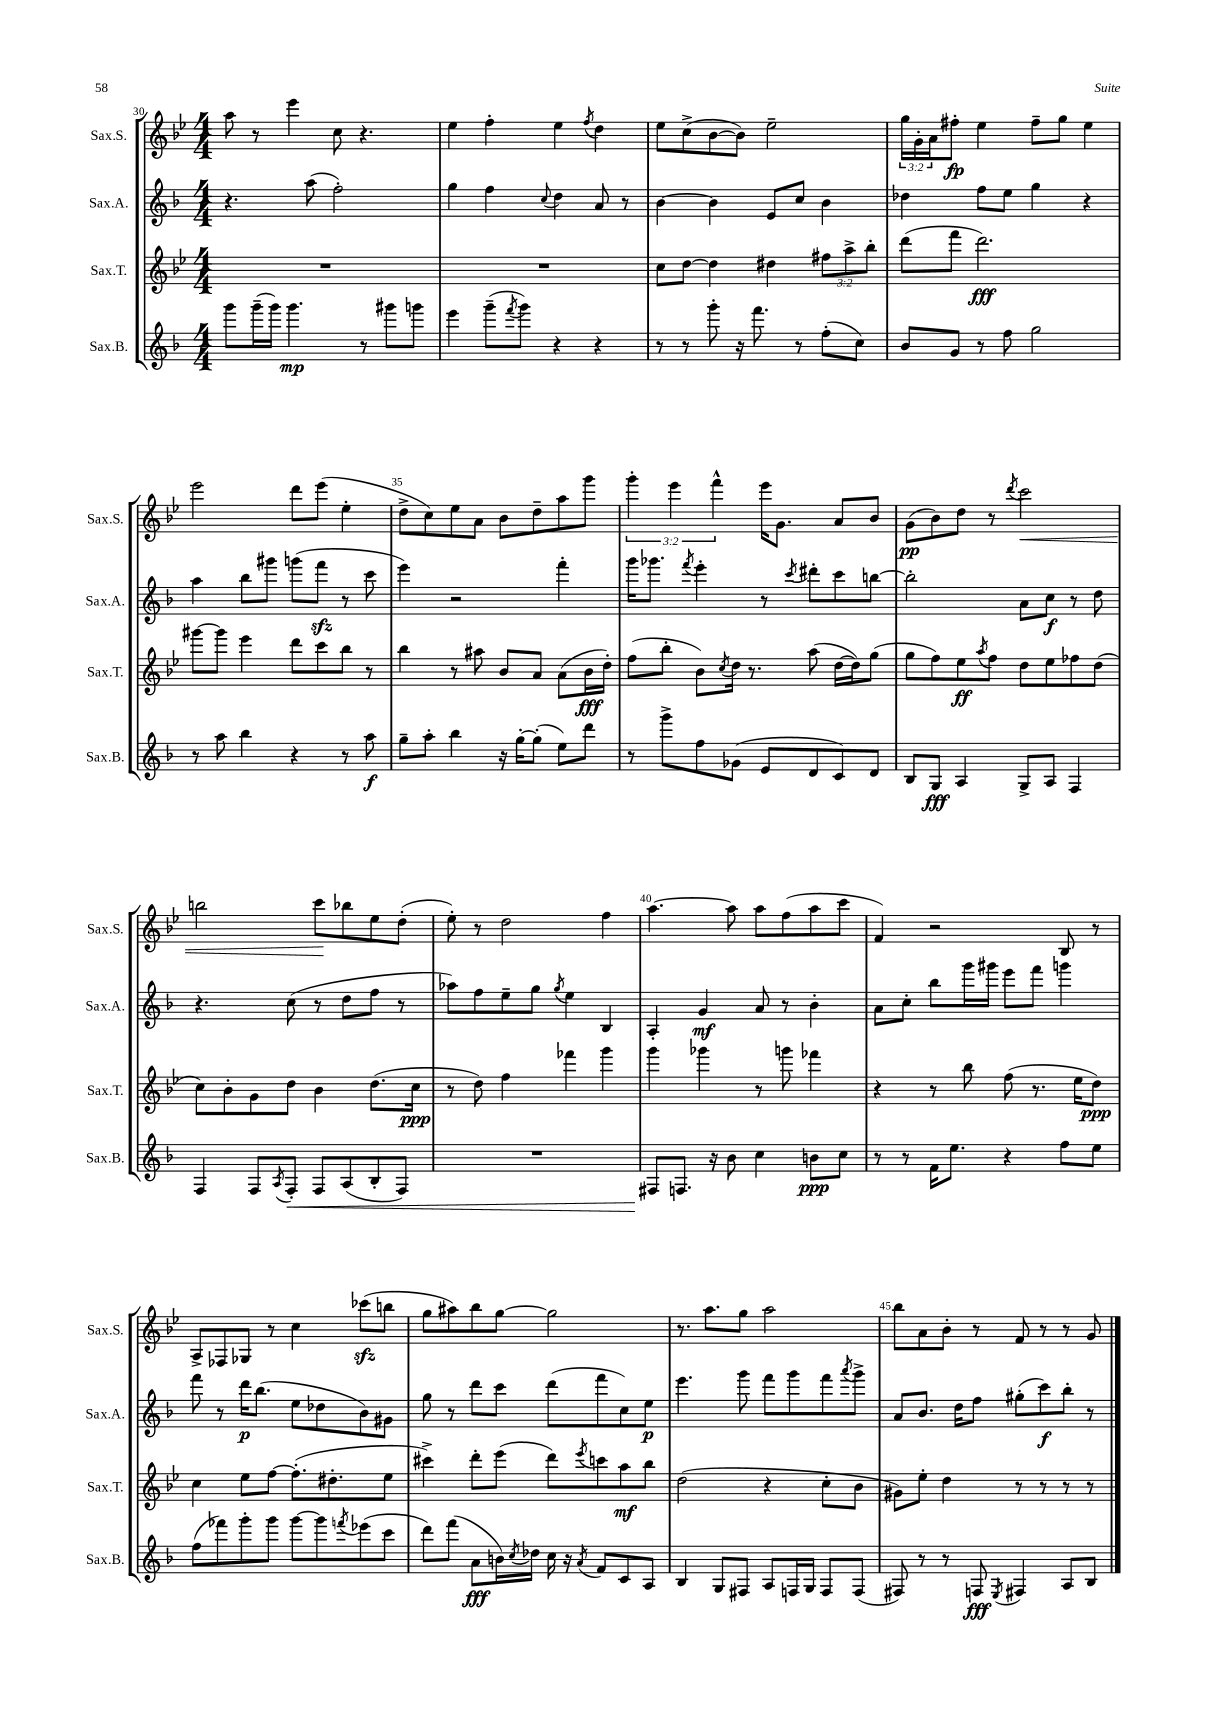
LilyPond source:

<<
\new StaffGroup <<
\new Staff = "s0" \with { instrumentName = "Sax.S." shortInstrumentName = "Sax.S." } {
    \clef treble \key bes \major \numericTimeSignature \time 4/4 \override Staff.TupletNumber.text = #tuplet-number::calc-fraction-text
    a''8 r8 ees'''4 c''8 r4. |
    ees''4 f''4-. ees''4 \acciaccatura { f''8 } d''4 |
    ees''8 c''8->( bes'8~ bes'8) ees''2-- |
    \tuplet 3/2 { g''16 g'16-. a'16 } fis''8-.\fp ees''4 fis''8-- g''8 ees''4 |
    ees'''2 d'''8 ees'''8( ees''4-. |
    d''8-> c''8) ees''8 a'8 bes'8 d''8-- a''8 g'''8 |
    \tuplet 3/2 { g'''4-. ees'''4 f'''4-^ } ees'''16 g'8. a'8 bes'8 |
    g'8\pp( bes'8) d''8 r8 \acciaccatura { d'''8 } c'''2\< |
    b''2 c'''8\! bes''8 ees''8 d''8-.( |
    ees''8-.) r8 d''2 f''4 |
    a''4.~ a''8 a''8 f''8( a''8 c'''8 |
    f'4) r2 bes8 r8 |
    a8-> fes8 ges8 r8 c''4 ces'''8\sfz( b''8 |
    g''8 ais''8) bes''8 g''8~ g''2 |
    r8. a''8. g''8 a''2 |
    bes''8 a'8 bes'8-. r8 f'8 r8 r8 g'8 \bar "|." |
}
\new Staff = "s1" \with { instrumentName = "Sax.A." shortInstrumentName = "Sax.A." } {
    \clef treble \key f \major \numericTimeSignature \time 4/4
    r4. a''8( f''2-.) |
    g''4 f''4 \appoggiatura { c''8 } d''4 a'8 r8 |
    bes'4~ bes'4 e'8 c''8 bes'4 |
    des''4 f''8 e''8 g''4 r4 |
    a''4 bes''8 gis'''8 g'''8( f'''8\sfz r8 c'''8 |
    e'''4) r2 f'''4-. |
    g'''16 ges'''8. \acciaccatura { f'''8 } e'''4-. r8 \acciaccatura { c'''8 } dis'''8-. c'''8 b''8~ |
    b''2-. a'8 c''8\f r8 d''8 |
    r4. c''8( r8 d''8 f''8 r8 |
    aes''8) f''8 e''8-- g''8 \acciaccatura { g''8 } e''4 bes4 |
    a4-. g'4\mf a'8 r8 bes'4-. |
    a'8 c''8-. bes''8 g'''16 gis'''16 e'''8 f'''8 g'''4 |
    f'''8 r8 d'''16\p bes''8.( e''8 des''8 bes'8) gis'8 |
    g''8 r8 d'''8 c'''8 d'''8( f'''8 c''8) e''8\p |
    e'''4. g'''8 f'''8 g'''8 f'''8 \acciaccatura { a'''8 } g'''8-> |
    a'8 bes'8. d''16 f''8 gis''8-.( c'''8\f) bes''8-. r8 \bar "|." |
}
\new Staff = "s2" \with { instrumentName = "Sax.T." shortInstrumentName = "Sax.T." } {
    \clef treble \key bes \major \numericTimeSignature \time 4/4 \override Staff.TupletNumber.text = #tuplet-number::calc-fraction-text
    R1 |
    R1 |
    c''8 d''8~ d''4 dis''4 \tuplet 3/2 { fis''8 a''8-> bes''8-. } |
    d'''8( f'''8 d'''2.\fff) |
    gis'''8~ gis'''8 ees'''4 d'''8 c'''8 bes''8 r8 |
    bes''4 r8 ais''8 bes'8 a'8 a'8( bes'16\fff d''16-.) |
    f''8( bes''8-. bes'8) \acciaccatura { c''8 } d''16 r8. a''8( d''16~ d''16) g''8( |
    g''8 f''8) ees''8\ff \acciaccatura { a''8 } f''8 d''8 ees''8 fes''8 d''8( |
    c''8) bes'8-. g'8 d''8 bes'4 d''8.( c''16\ppp |
    r8 d''8) f''4 fes'''4 g'''4 |
    g'''4 ges'''4 r8 g'''8 fes'''4 |
    r4 r8 bes''8 f''8( r8. ees''16 d''8\ppp) |
    c''4 ees''8 f''8~ f''8.-.( dis''8.-. ees''8 |
    cis'''4->) d'''8-. ees'''8( d'''8) \acciaccatura { ees'''8 } c'''8 a''8\mf bes''8 |
    d''2( r4 c''8-. bes'8 |
    gis'8) ees''8-. d''4 r8 r8 r8 r8 \bar "|." |
}
\new Staff = "s3" \with { instrumentName = "Sax.B." shortInstrumentName = "Sax.B." } {
    \clef treble \key f \major \numericTimeSignature \time 4/4
    g'''8 g'''16--( g'''16) g'''4.\mp r8 gis'''8 g'''8 |
    e'''4 g'''8--( \acciaccatura { f'''8 } g'''8) r4 r4 |
    r8 r8 g'''8-. r16 f'''8. r8 f''8-.( c''8) |
    bes'8 g'8 r8 f''8 g''2 |
    r8 a''8 bes''4 r4 r8 a''8\f |
    g''8-- a''8-. bes''4 r16 g''16~-. g''8-.( e''8) d'''8 |
    r8 g'''8-> f''8 ges'8( e'8 d'8 c'8) d'8 |
    bes8 g8\fff a4 g8-> a8 f4 |
    f4 f8 \acciaccatura { a8 } f8-.\< f8 a8( bes8-. f8) |
    R1 |
    fis8\! f8. r16 bes'8 c''4 b'8\ppp c''8 |
    r8 r8 f'16 e''8. r4 f''8 e''8 |
    f''8( fes'''8) g'''8-. g'''8 g'''8~ g'''8 \acciaccatura { f'''8 } ees'''8( c'''8 |
    d'''8) f'''8( a'8\fff b'16) \acciaccatura { c''8 } des''16 c''16 r16 \acciaccatura { a'8 } f'8 c'8 a8 |
    bes4 g8 fis8 a8 f16 g16 f8 f8( |
    fis8) r8 r8 f8\fff \acciaccatura { e8 } fis4 a8 bes8 \bar "|." |
}
>>
>>
\layout { \context { \Score currentBarNumber = #30 \override BarNumber.break-visibility = ##(#f #t #t) barNumberVisibility = #(every-nth-bar-number-visible 5) } }
